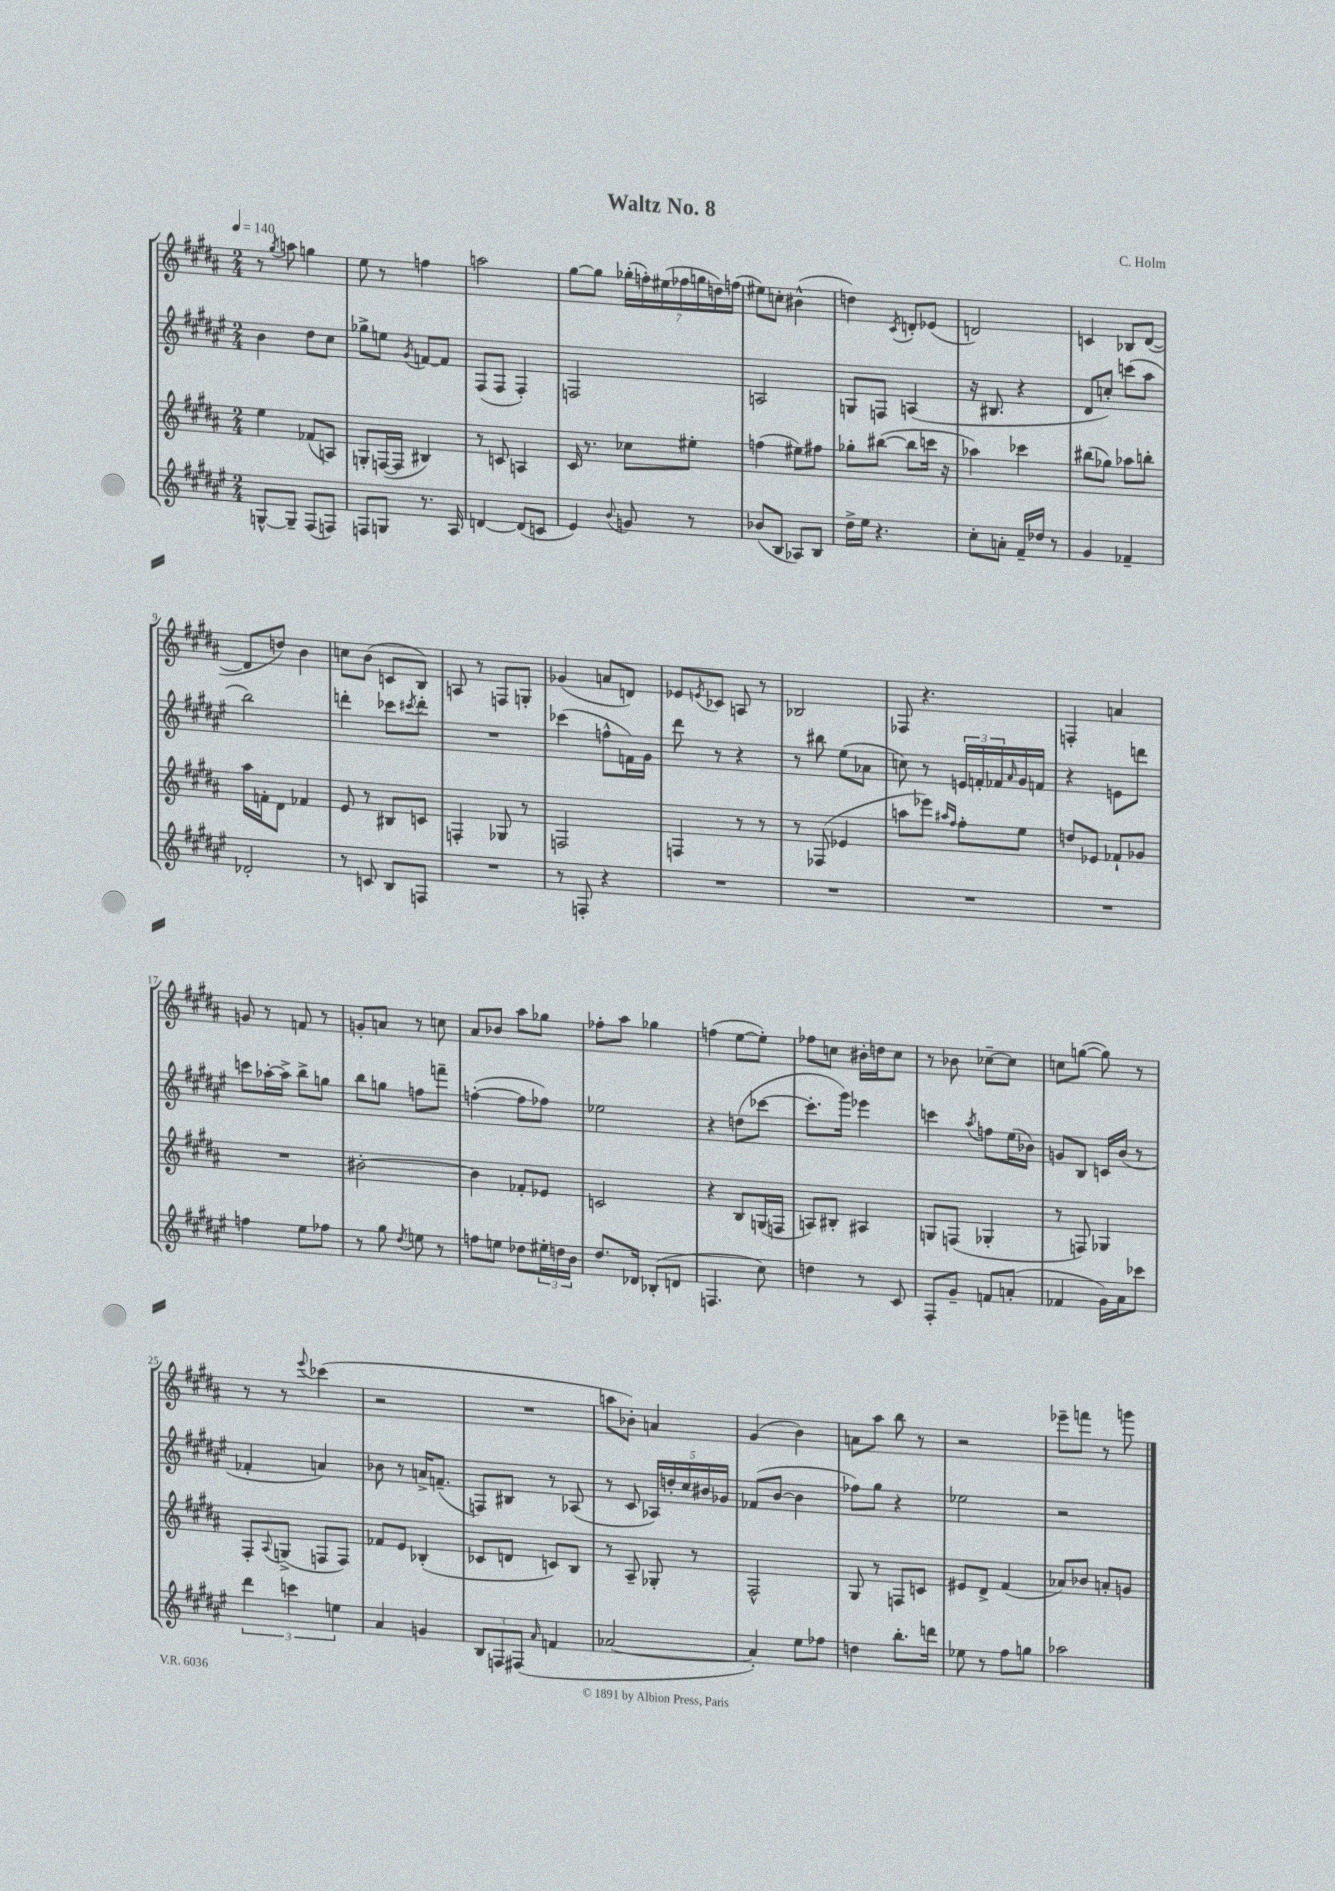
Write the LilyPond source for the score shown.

\header { title = "Waltz No. 8" composer = "C. Holm" }
<<
\new StaffGroup <<
\new Staff = "s0" {
    \clef treble \key b \major \numericTimeSignature \time 2/4 \tempo 4 = 140
    r8 \acciaccatura { gis''8 } a''8 g''4 |
    e''8 r8 f''4 |
    a''2 |
    gis''8~ gis''8 \tuplet 7/4 { ges''16-.( f''16-.) eis''16( fes''16 g''16 d''16) f''16( } |
    eis''8) c''8-. bis'4-^( |
    d''4) \acciaccatura { cis'8 } d'8-. ees'8( |
    d'2) |
    c'4 bes8 dis'8~( |
    dis'8 d''8) b'4 |
    c''8 b'8( c'8 b8) |
    a8 r8 f8 g8-. |
    ges'4( a'8 d'8) |
    ees'8 \acciaccatura { e'8 } ces'8 a8 r8 |
    bes2 |
    fes8 r4. |
    f4-. a'4 |
    g'8 r8 f'8 r8 |
    g'8-. a'8 r8 c''8 |
    ais'8 bes'8 ais''8 ges''8 |
    fes''8-. ais''8 ges''4 |
    f''4( e''8~ e''8-.) |
    fes''8 c''8 bis'16-. d''16 c''8 |
    r8 bes'8 ces''8~-- ces''8 |
    c''8 g''8~( g''8) r8 |
    r8 r8 \appoggiatura { e'''8 } ces'''4( |
    r2 |
    R2 |
    a''8 bes'8-.) a'4 |
    gis'4( b'4) |
    a'8 ais''8 b''8 r8 |
    r2 |
    ees'''8-- f'''8 r8 g'''8 \bar "|." |
}
\new Staff = "s1" {
    \clef treble \key fis \major \numericTimeSignature \time 2/4
    b'4 dis''8 cis''8 |
    ges''8-> e''8 \acciaccatura { gis'8 } f'8~ f'8 |
    fis8( fis8 fis4-.) |
    f2 |
    a2 |
    g8 f8 a4( |
    r16 bis8. r4 |
    dis'8 c''8-.) c'''8( ais''8 |
    b''2) |
    d'''4-. ces'''8 \acciaccatura { cis'''8 } d'''8-. |
    R2 |
    ces'''4( f''8-^ f'16) gis'16 |
    dis'''8 r8 r4 |
    r8 bis''8 eis''8( aes'8 |
    c''8) r8 \tuplet 3/2 { e'16 f'16-. fes'16 } \grace { ais'16 } gis'16 f'16 |
    r4 e'8 d'''8 |
    c'''8 aes''16~-. aes''16-> b''8-> g''8 |
    b''8 g''8 f''8 f'''8-- |
    f''4~-.( f''8 fes''8) |
    ees''2 |
    r4 d''8( ces'''8~ |
    ces'''8.-. gis'''16) ees'''4 |
    c'''4 \acciaccatura { ais''8 } f''8 eis''16( bes'16) |
    g'8 b8 c'16 b'16( r8 |
    fes'4-. a'4) |
    bes'8 r8 a'16-> f'8.--( |
    f8) bis8 r8 aes8( |
    r8 cis'8 \tuplet 5/4 { aes16) d''16-. cis''16 bis'16 ges'16 } |
    fes'8( b'8~ b'4 |
    fes''8) gis''8 r4 |
    ees''2 |
    r2 \bar "|." |
}
\new Staff = "s2" {
    \clef treble \key b \major \numericTimeSignature \time 2/4
    e''4 fes'8( a8) |
    g8-. f16~( f16 bis4) |
    r8 c'8 a4 |
    cis'16 r8. ces''8 eis''8-. |
    f''4( eis''8) fis''8 |
    ges''8-. bis''8~( bis''8 c'''16 r16 |
    aes''4) ces'''4 |
    bis''8( ges''8) aes''8 b''8-. |
    ais''16 f'16-. dis'8 fes'4 |
    e'8 r8 bis8 c'8 |
    f4-. ges8 r8 |
    f2 |
    f4 r8 r8 |
    r8 fes8( ees'4 |
    a''8 ees'''8) \grace { ais''16 fis''16 } fis''8-. e''8 |
    d''8 ees'8 fes'8-! ges'8 |
    R2 |
    bis'2~-. |
    bis'4 fes'8-. ees'8 |
    c'2 |
    r4 b8 g16( f16 |
    a8) bis8-. ais4 |
    g8 f8( ges4-. |
    r8 f8) ges4 |
    fis8-. \appoggiatura { ais8 } g8->( f8 f8) |
    fes'8 e'8 bes4-.( |
    ces'8 d'8 c'8) b8 |
    r8 ais8-- ges8-. r8 |
    fis2-^ |
    gis8 r8 f8 c'8 |
    eis'8 dis'8-> fis'4( |
    aes'8) bes'8 a'8-. g'8 \bar "|." |
}
\new Staff = "s3" {
    \clef treble \key fis \major \numericTimeSignature \time 2/4
    g8~-^ g8-- fis8( f8) |
    f8 g8 r8. ais16 |
    d'4~ d'8( c'8 |
    eis'4) \appoggiatura { b'8 } g'8 r8 |
    bes'8( b8 aes8) b8 |
    dis''16-> eis''16 r4. |
    cis''8-. a'8-. fis'16-- des''16 r8 |
    gis'4 fes'4-- |
    des'2-. |
    r8 c'8 b8 f8 |
    R2 |
    r8 f8-. r4 |
    R2 |
    R2 |
    R2 |
    R2 |
    f''4 eis''8 fes''8 |
    r8 gis''8 \acciaccatura { dis''8 } e''8 r8 |
    f''8 e''8 des''8 \tuplet 3/2 { eis''16-. d''16 b'16 } |
    dis''8. des'16 bes8-.( d'8 |
    f4. cis''8) |
    d''4 r8 cis'8 |
    fis8-. gis'8-- f'8 a'8-.( |
    fes'4 gis'16) ais'16 ces'''8 |
    \tuplet 3/2 { dis'''4 c'''4 e''4 } |
    ais'4 g'4 |
    \tuplet 3/2 { b8 f8 fis8( } \grace { ais'16 } f'4 |
    aes'2~ |
    aes'4-.) eis''8 fes''8 |
    d''4 b''8.-. d'''16 |
    ees''8 r8 fis''8 g''8 |
    aes''2 \bar "|." |
}
>>
>>
